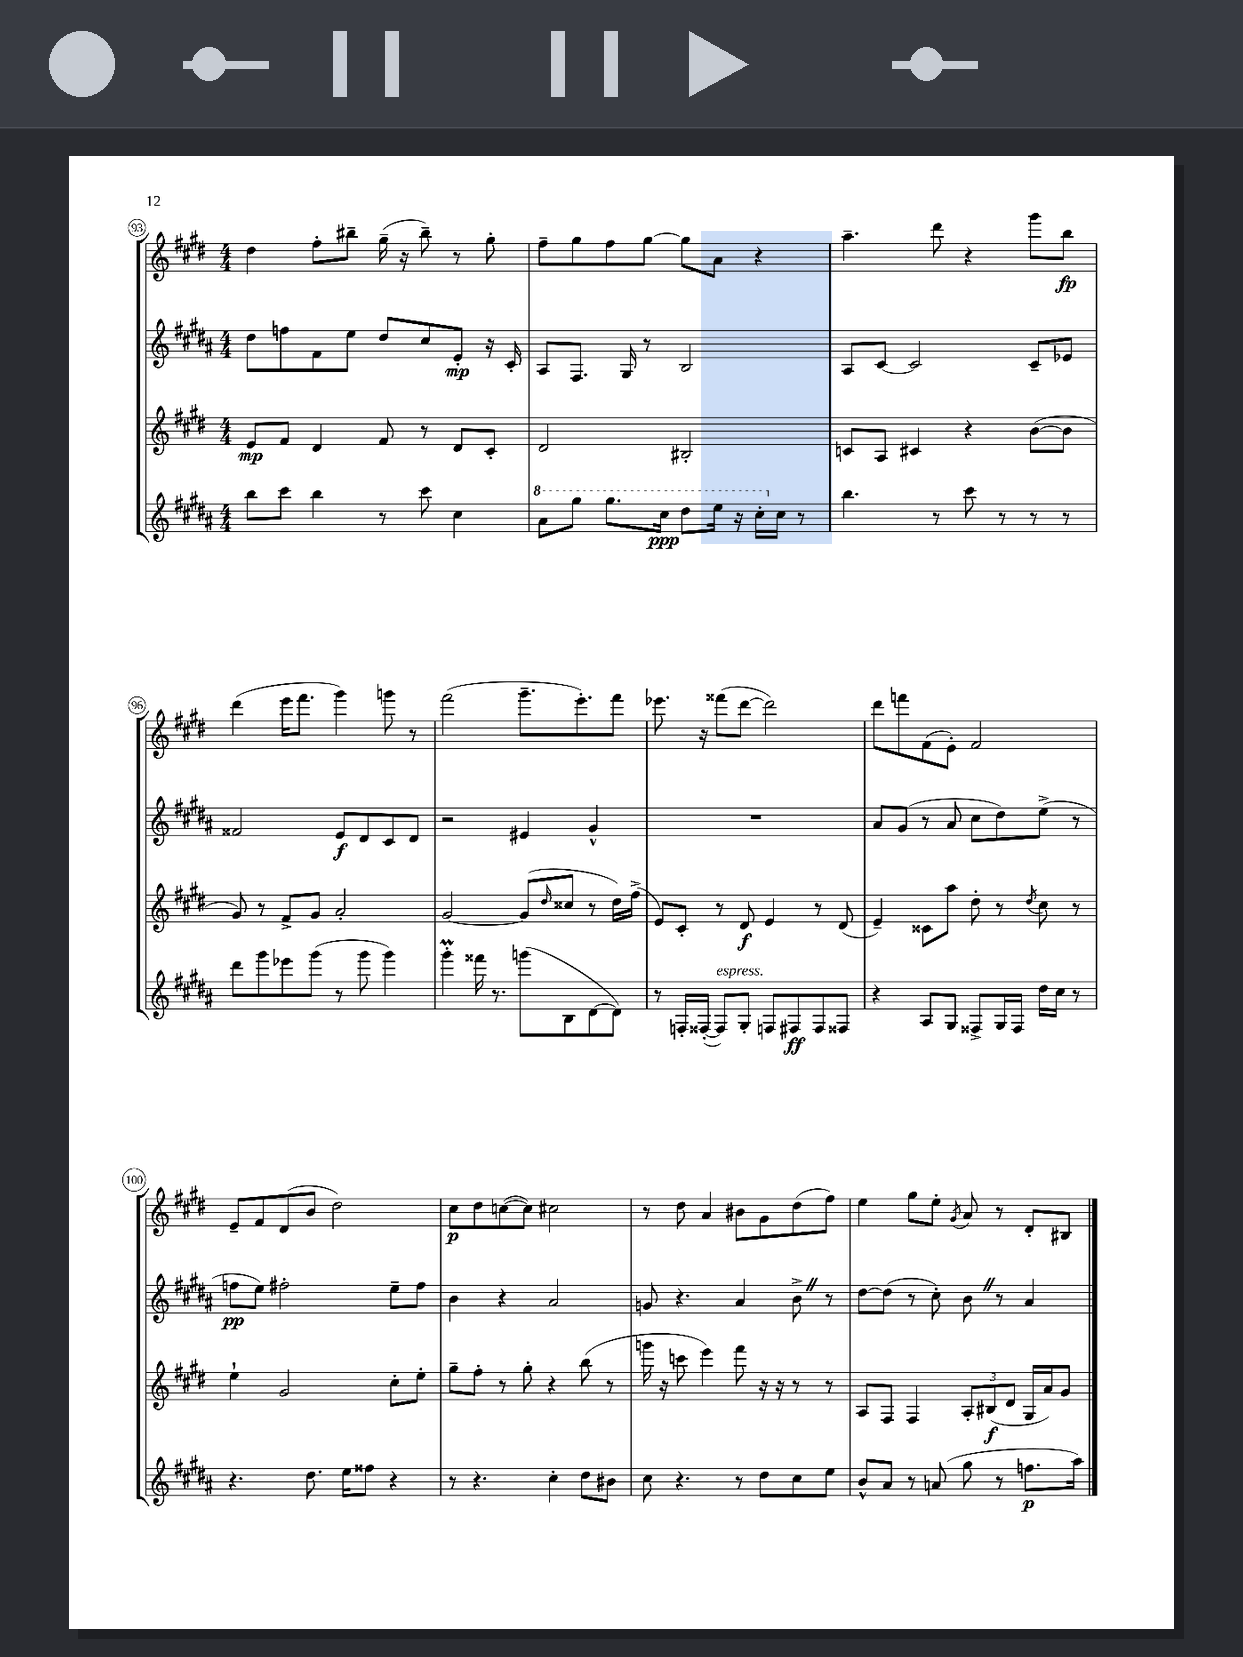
<<
\new StaffGroup <<
\new Staff = "s0" {
    \clef treble \key e \major \numericTimeSignature \time 4/4
    dis''4 fis''8-. bis''8-- gis''16--( r16 bis''8--) r8 gis''8-. |
    fis''8-- gis''8 fis''8 gis''8~ gis''8 a'8 r4 |
    a''4.-- dis'''8 r4 gis'''8 b''8\fp |
    dis'''4( e'''16 fis'''8. gis'''4) g'''8 r8 |
    fis'''2( gis'''8.-- e'''8.-.) fis'''8 |
    ees'''8. r16 fisis'''8( dis'''8~ dis'''2) |
    dis'''8 f'''8 fis'8( e'8-.) fis'2 |
    e'8-- fis'8 dis'8( b'8 dis''2) |
    cis''8\p dis''8 c''8~( c''8) cis''2 |
    r8 dis''8 a'4 bis'8 gis'8 dis''8( fis''8) |
    e''4 gis''8 e''8-. \acciaccatura { gis'8 } a'8 r8 dis'8-. bis8 \bar "|." |
}
\new Staff = "s1" {
    \clef treble \key b \major \numericTimeSignature \time 4/4
    dis''8 f''8 fis'8 e''8 dis''8 cis''8 e'8-.\mp r16 cis'16-. |
    ais8 fis8. gis16 r8 b2 |
    ais8 cis'8~ cis'2 cis'8-- ees'8 |
    fisis'2 e'8\f dis'8 cis'8 dis'8 |
    r2 eis'4 gis'4-^ |
    R1 |
    ais'8 gis'8( r8 ais'8 cis''8 dis''8) e''8->( r8 |
    f''8\pp e''8) fis''2-. e''8-- fis''8 |
    b'4 r4 ais'2 |
    g'8 r4. ais'4 b'8-> \once \override BreathingSign.text = \markup { \musicglyph "scripts.caesura.straight" } \breathe r8 |
    dis''8~ dis''8( r8 cis''8-.) b'8 \once \override BreathingSign.text = \markup { \musicglyph "scripts.caesura.straight" } \breathe r8 ais'4 \bar "|." |
}
\new Staff = "s2" {
    \clef treble \key e \major \numericTimeSignature \time 4/4
    e'8\mp fis'8 dis'4 fis'8 r8 dis'8 cis'8-. |
    dis'2 bis2-. |
    c'8 a8 cis'4 r4 b'8~( b'8 |
    gis'8) r8 fis'8-> gis'8 a'2-. |
    gis'2~ gis'8( \grace { dis''16 } cisis''8 r8 dis''16) fis''16->( |
    e'8) cis'8-. r8 dis'8\f e'4 r8 dis'8( |
    e'4--) cisis'8 a''8 dis''8-. r8 \acciaccatura { dis''8 } cis''8 r8 |
    e''4-! gis'2 cis''8-. e''8-. |
    gis''8-- fis''8-. r8 gis''8-. r4 b''8( r8 |
    g'''16 r16 c'''8 e'''4) fis'''8 r16 r16 r8 r8 |
    a8 fis8 fis4 \tuplet 3/2 { a8-. bis8\f( dis'8 } gis16 a'16) gis'8 \bar "|." |
}
\new Staff = "s3" {
    \clef treble \key b \major \numericTimeSignature \time 4/4
    b''8 cis'''8 b''4 r8 cis'''8 cis''4 |
    \ottava #1 ais''8 gis'''8 gis'''8. cis'''16\ppp dis'''8 e'''16 r16 cis'''16-. \ottava #0 cis''16 r8 |
    b''4. r8 cis'''8 r8 r8 r8 |
    dis'''8 gis'''8 ees'''8 gis'''8( r8 gis'''8 gis'''4) |
    gis'''4-.\prall fisis'''16 r8. g'''8( b8 dis'8~ dis'8) |
    r8 f16-. fisis16~-.( fisis8^\markup { \italic "espress." }) gis8-. f8 fis8\ff fis8 fisis8 |
    r4 ais8 gis8 fisis8-> gis16 fisis16 dis''16 cis''16 r8 |
    r4. dis''8. e''16 fisis''8 r4 |
    r8 r4. cis''4-. dis''8 bis'8 |
    cis''8 r4. r8 dis''8 cis''8 e''8 |
    b'8-^ ais'8 r8 a'8( gis''8 r8 f''8.\p ais''16) \bar "|." |
}
>>
>>
\layout { \context { \Score currentBarNumber = #93 \override BarNumber.stencil = #(make-stencil-circler 0.1 0.3 ly:text-interface::print) } }
